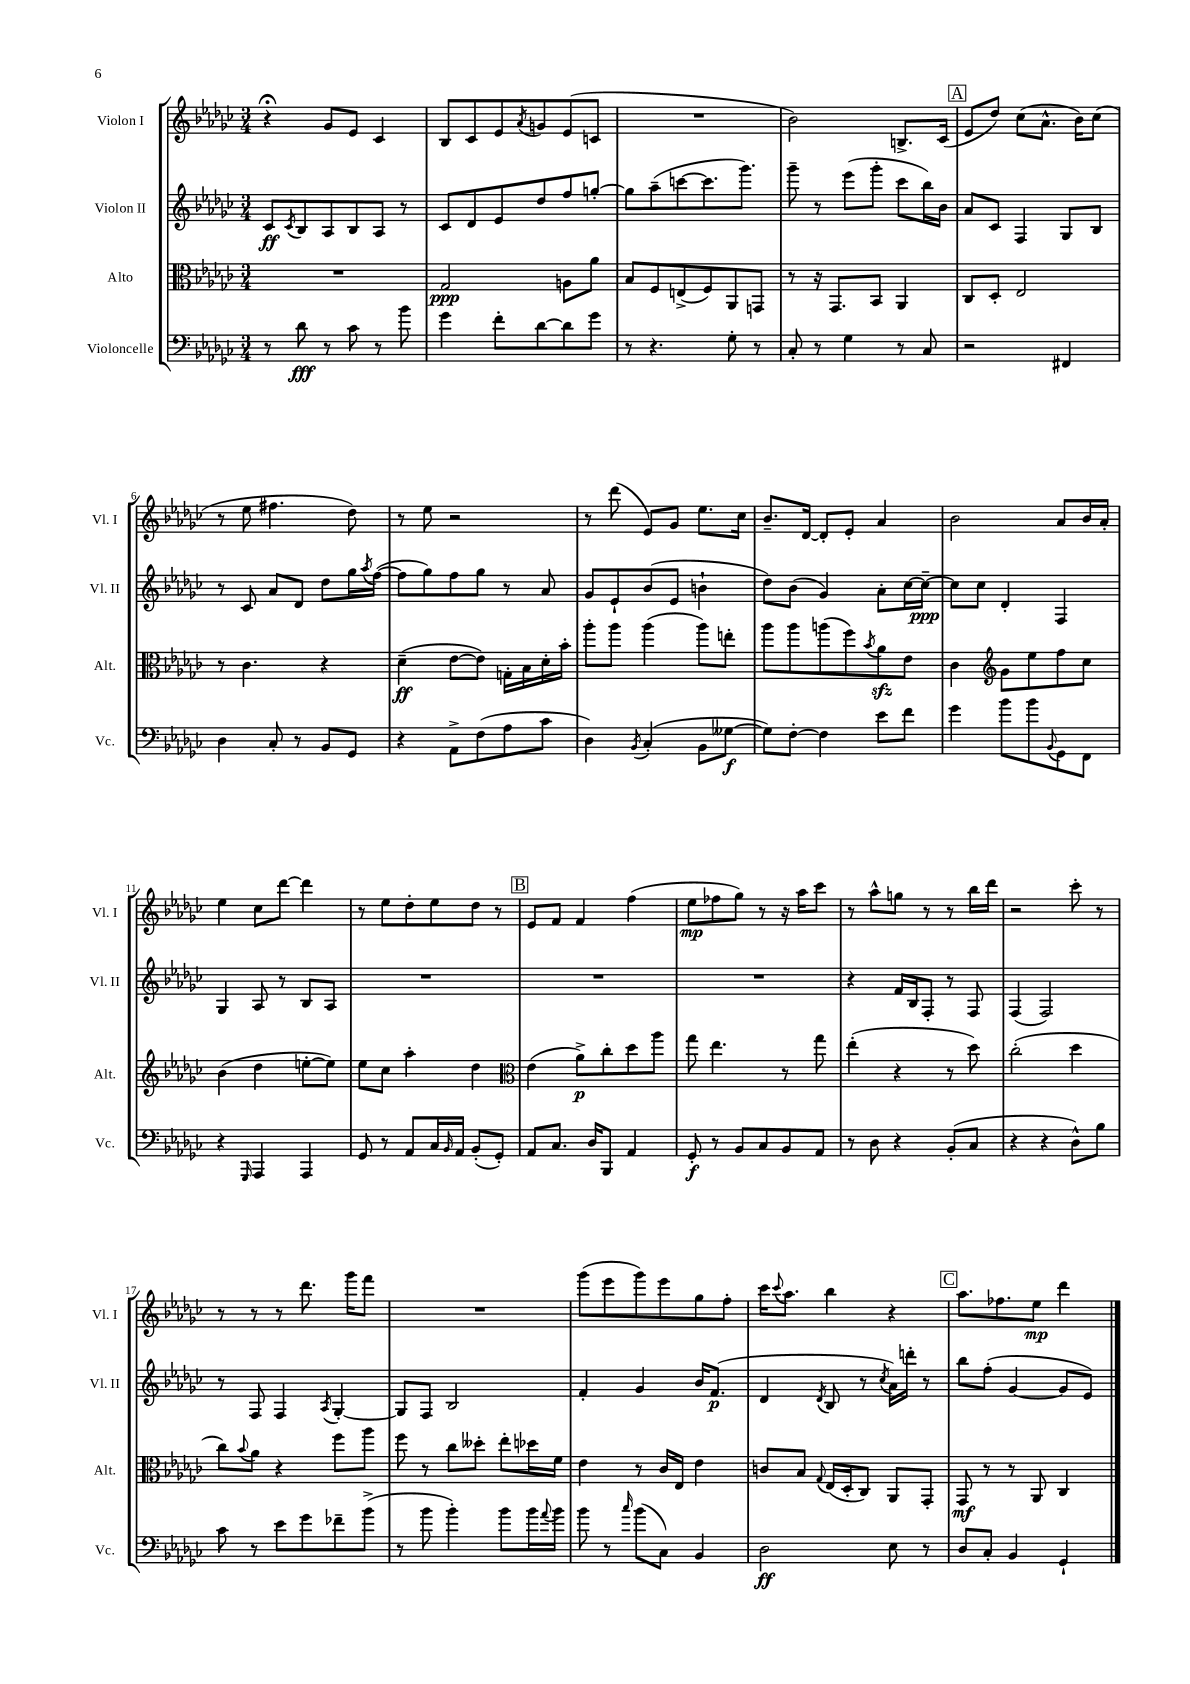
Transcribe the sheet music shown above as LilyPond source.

<<
\new StaffGroup <<
\new Staff = "s0" \with { instrumentName = "Violon I" shortInstrumentName = "Vl. I" } {
    \clef treble \key ges \major \numericTimeSignature \time 3/4
    r4\fermata ges'8 ees'8 ces'4 |
    bes8 ces'8 ees'8 \acciaccatura { aes'8 } g'8 ees'8( c'8 |
    R2. |
    bes'2) b8.-> ces'16( |
    \mark \markup { \box "A" } ees'8 des''8) ces''8( aes'8.-^ bes'16) ces''8( |
    r8 ees''8 fis''4. des''8) |
    r8 ees''8 r2 |
    r8 des'''8( ees'8) ges'8 ees''8. ces''16 |
    bes'8.-- des'16~ des'8-. ees'8-. aes'4 |
    bes'2 aes'8 bes'16 aes'16-. |
    ees''4 ces''8 des'''8~ des'''4 |
    r8 ees''8 des''8-. ees''8 des''8 r8 |
    \mark \markup { \box "B" } ees'8 f'8 f'4 f''4( |
    ees''8\mp fes''8 ges''8) r8 r16 aes''16 ces'''8 |
    r8 aes''8-^ g''8 r8 r8 bes''16 des'''16 |
    r2 ces'''8-. r8 |
    r8 r8 r8 des'''8. ges'''16 f'''8 |
    R2. |
    ges'''8( ees'''8 ges'''8) ees'''8 ges''8 f''8-. |
    ces'''16 \appoggiatura { ces'''8 } aes''8. bes''4 r4 |
    \mark \markup { \box "C" } aes''8. fes''8. ees''8\mp des'''4 \bar "|." |
}
\new Staff = "s1" \with { instrumentName = "Violon II" shortInstrumentName = "Vl. II" } {
    \clef treble \key ges \major \numericTimeSignature \time 3/4
    ces'8\ff \acciaccatura { ces'8 } bes8 aes8 bes8 aes8 r8 |
    ces'8 des'8 ees'8 des''8 f''8 g''8~-. |
    g''8 aes''8--( c'''8~ c'''8. ges'''8.) |
    ges'''8-- r8 ees'''8( ges'''8-. ces'''8 bes''16) bes'16 |
    \mark \markup { \box "A" } aes'8 ces'8 f4 ges8 bes8 |
    r8 ces'8 aes'8 des'8 des''8 ges''16 \acciaccatura { aes''8 } f''16~( |
    f''8 ges''8) f''8 ges''8 r8 aes'8 |
    ges'8 ees'8-! bes'8( ees'8 b'4-! |
    des''8) bes'8( ges'4) aes'8-. ces''16~ ces''16~--\ppp |
    ces''8 ces''8 des'4-. f4 |
    ges4 aes8 r8 bes8 aes8 |
    R2. |
    \mark \markup { \box "B" } R2. |
    R2. |
    r4 f'16 bes16 f8-. r8 f8 |
    f4( f2) |
    r8 f8 f4 \acciaccatura { aes8 } ges4~-. |
    ges8 f8 bes2 |
    f'4-. ges'4 bes'16 f'8.\p( |
    des'4 \acciaccatura { des'8 } bes8 r8 \acciaccatura { ces''8 } aes'16) d'''16-. r8 |
    \mark \markup { \box "C" } bes''8 f''8-.( ges'4~ ges'8 ees'8) \bar "|." |
}
\new Staff = "s2" \with { instrumentName = "Alto" shortInstrumentName = "Alt." } {
    \clef alto \key ges \major \numericTimeSignature \time 3/4
    R2. |
    ges2\ppp a8 aes'8 |
    bes8 f8 e8->( f8) aes,8 g,8 |
    r8 r16 ges,8. bes,8 aes,4 |
    \mark \markup { \box "A" } ces8 des8-. ees2 |
    r8 ces'4. r4 |
    des'4--\ff( ees'8~ ees'8) g16-. bes16 des'16-. bes'16-. |
    aes''8-. aes''8 aes''4( aes''8) e''8-. |
    aes''8 aes''8 a''8( f''8) \acciaccatura { bes'8 } aes'8\sfz ees'8 |
    ces'4 \clef treble ges'8 ees''8 f''8 ces''8 |
    bes'4( des''4 e''8~-. e''8) |
    ees''8 ces''8 aes''4-. des''4 |
    \mark \markup { \box "B" } \clef alto ees'4( aes'8->\p) ces''8-. des''8 aes''8 |
    ges''8 ees''4. r8 ges''8 |
    ees''4-.( r4 r8 des''8) |
    ces''2-.( des''4 |
    ces''8) \appoggiatura { bes'8 } aes'8 r4 f''8 aes''8 |
    f''8 r8 ces''8 deses''8-. ees''8-. des''16 f'16 |
    ees'4 r8 ces'16 ees16 ees'4 |
    c'8 bes8 \appoggiatura { ges8 } ees16( des16-. ces8) aes,8 ges,8-. |
    \mark \markup { \box "C" } ges,8\mf r8 r8 aes,8 ces4 \bar "|." |
}
\new Staff = "s3" \with { instrumentName = "Violoncelle" shortInstrumentName = "Vc." } {
    \clef bass \key ges \major \numericTimeSignature \time 3/4
    r8 des'8\fff r8 ces'8 r8 bes'8 |
    ges'4 f'8-. des'8~ des'8 ges'8 |
    r8 r4. ges8-. r8 |
    ces8-. r8 ges4 r8 ces8 |
    \mark \markup { \box "A" } r2 fis,4 |
    des4 ces8-. r8 bes,8 ges,8 |
    r4 aes,8-> f8( aes8 ces'8 |
    des4) \acciaccatura { bes,8 } ces4-.( bes,8 geses8~\f |
    geses8) f8~-. f4 ees'8 f'8 |
    ges'4 bes'8 bes'8 \appoggiatura { bes,8 } ges,8 f,8 |
    r4 \grace { ges,,16 } aes,,4 aes,,4 |
    ges,8 r8 aes,8 ces16 \grace { bes,16 } aes,16 bes,8-.( ges,8-.) |
    \mark \markup { \box "B" } aes,8 ces8. des16 bes,,8 aes,4 |
    ges,8-.\f r8 bes,8 ces8 bes,8 aes,8 |
    r8 des8 r4 bes,8-.( ces8 |
    r4 r4 des8-^) bes8 |
    ces'8 r8 ees'8 ges'8 fes'8-- bes'8->( |
    r8 bes'8 bes'4-.) bes'8 bes'16 \appoggiatura { aes'8 } bes'16 |
    bes'8 r8 \grace { ces''16 } bes'8( ces8) bes,4 |
    des2\ff ees8 r8 |
    \mark \markup { \box "C" } des8 ces8-. bes,4 ges,4-! \bar "|." |
}
>>
>>
